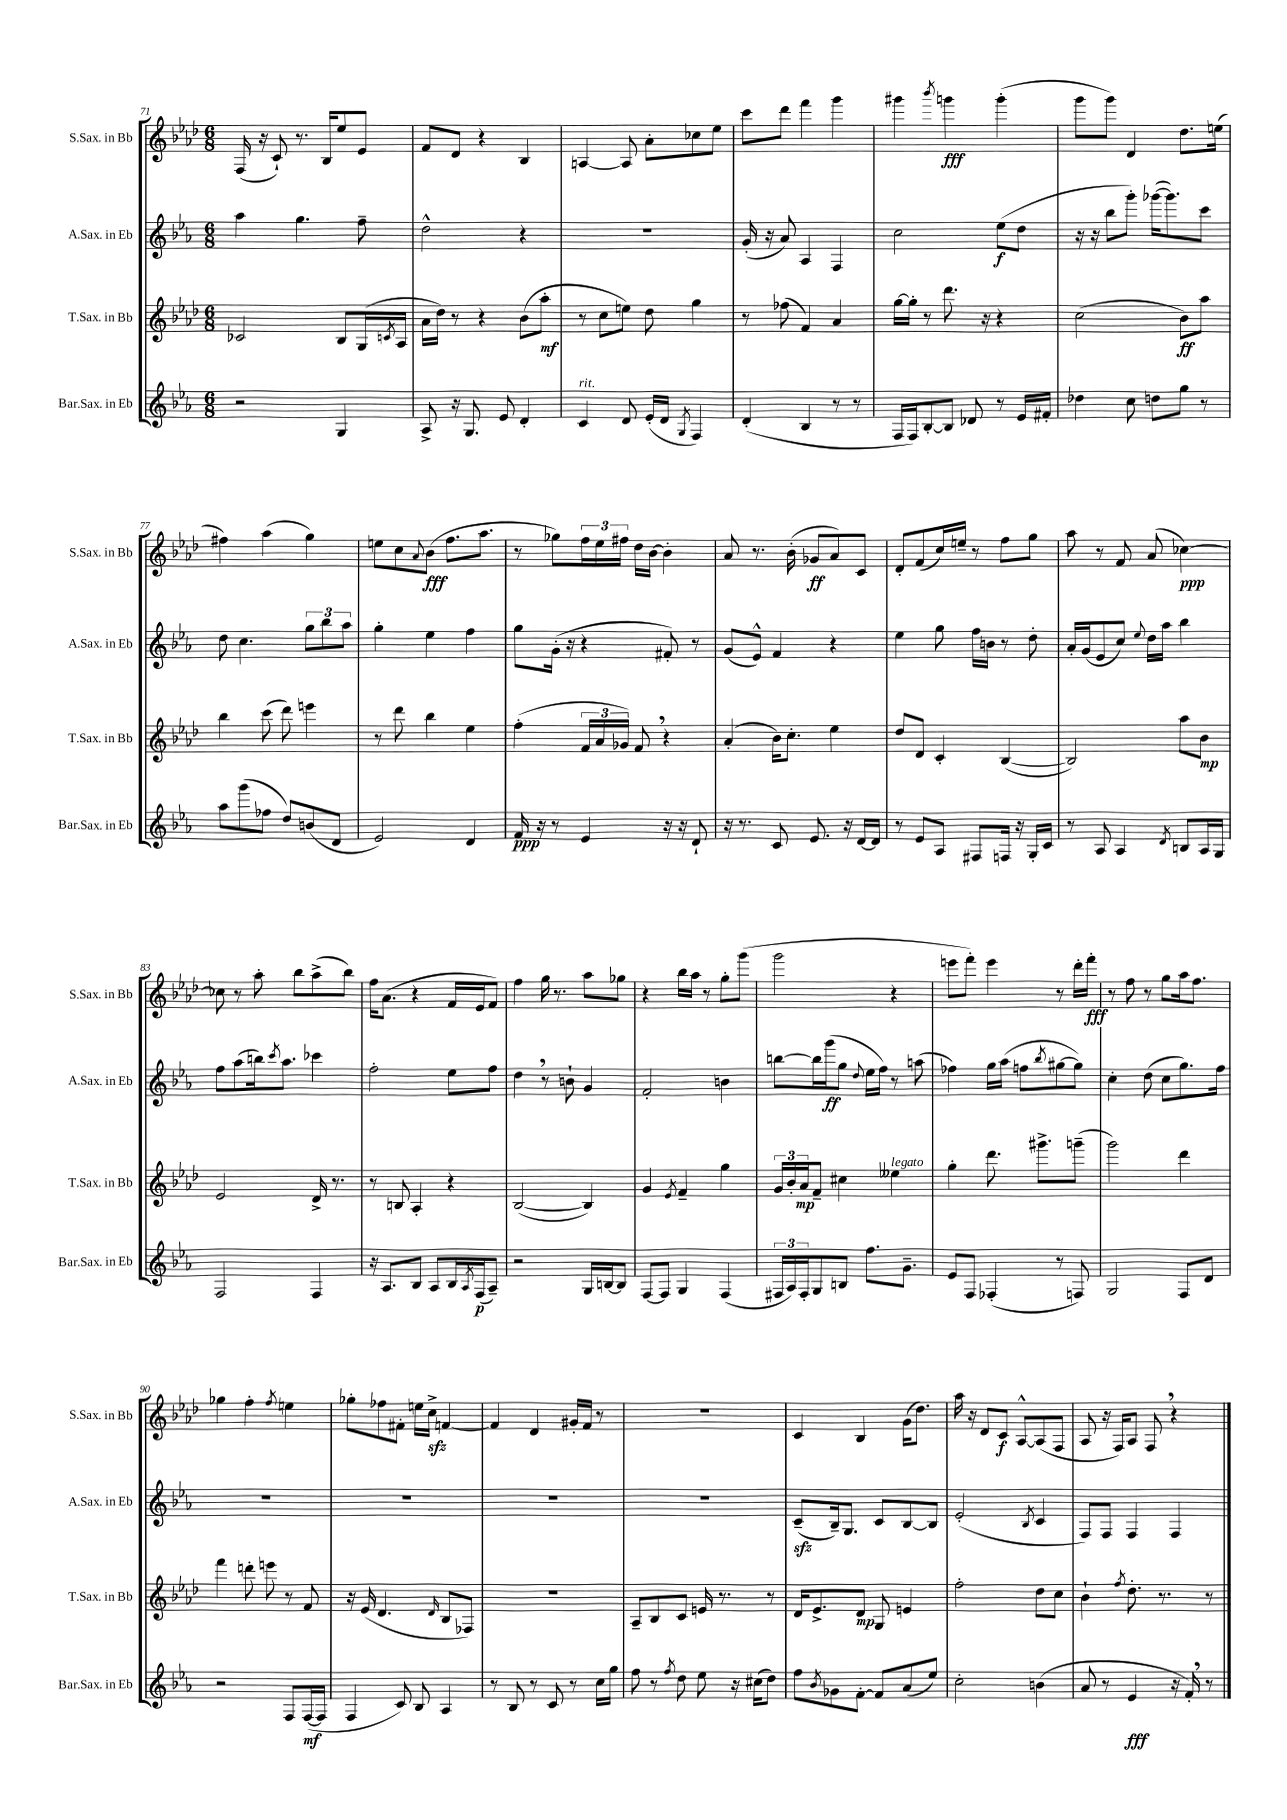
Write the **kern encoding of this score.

**kern	**kern	**kern	**kern
*staff4	*staff3	*staff2	*staff1
*clefG2	*clefG2	*clefG2	*clefG2
*k[b-e-a-]	*k[b-e-a-d-]	*k[b-e-a-]	*k[b-e-a-d-]
*M6/8	*M6/8	*M6/8	*M6/8
2r	2c-/	4aa-\	(16F/
.	.	.	16r
.	.	.	8c`/)
.	.	4.gg\	8.r
.	.	.	16B-/LK
4G/	8B-/L	.	8ee-/
.	(16G/L	8ff~\	8e-/J
.	8qc/	.	.
.	16A-/JJ	.	.
=	=	=	=
8A-^/	16a-\LL	2dd^^\	8f/L
.	16dd-\JJ)	.	.
16r	8r	.	8d-/J
8.G/	.	.	.
.	4r	.	4r
8e-/	.	.	.
4d'/	(8b-\L	4r	4B-/
.	8aa-'\J	.	.
=	=	=	=
4c/	8r	2.r	[4A/
.	8cc\L	.	.
8d/	8ee\J)	.	8A/]
(16e-'/LL	8dd-\	.	8a-'\L
16d/JJ	.	.	.
8qG/	.	.	.
4F/)	4gg\	.	8cc-\
.	.	.	8ee-\J
=	=	=	=
(4d'/	8r	(16g'/	8ccc\L
.	.	16r	.
.	(8ff-\	8a-/)	8ddd-\J
4B-/	4f/)	4A-/	4fff\
8r	4a-/	4F/	4ggg\
8r	.	.	.
=	=	=	=
16F/LL	[16gg\LL	2cc\	4ggg#\
16F/J)	16gg'\]JJ	.	.
[8B-'/	8r	.	.
.	.	.	8qbbb-/
8B-/]J	8.ddd-\	.	4ggg\
8d-/	.	.	.
.	16r	.	.
8r	4r	(8ee-\L	(4ggg'\
16e-/LL	.	8dd\J	.
16f#'/JJ	.	.	.
=	=	=	=
4dd-\	(2cc\	16r	8ggg\L
.	.	16r	.
.	.	8bb-\L	8ggg\J)
8cc\	.	8ggg'\J)	4d-/
8dd\L	.	([16ggg-\LK	.
.	.	8.ggg-\])	.
8gg\J	8b-\L)	.	8.dd-\L
8r	8aa-\J	8ccc\J	.
.	.	.	(16ee\Jk
=	=	=	=
8aa-\L	4bb-\	8dd\	4ff#\)
(8ggg\	.	4.cc\	.
8ff-\J	(8ccc\	.	(4aa-\
8dd/L)	8ddd-\)	.	.
(8b/	4eee\	12gg\L	4gg\)
.	.	12bb-\	.
8d/J	.	.	.
.	.	12aa-\J	.
=	=	=	=
2e-/)	8r	4gg'\	8ee\L
.	8ddd-\	.	8cc\
.	.	.	8qqa-/
.	4bb-\	4ee-\	(8b-\J
.	.	.	8.ff\L
4d/	4ee-\	4ff\	.
.	.	.	8.aa-\J
=	=	=	=
16f/	(4ff'\	8gg\L	8r
16r	.	.	.
8r	.	(16g'\Jk	8gg-\L)
.	.	16r	.
4e-/	24f/LL	4r	24ff\L
.	24a-/	.	24ee-\
.	24g-/JJ)	.	24ff#\JJ
.	8f/	.	16dd-\LL
.	.	.	[16b-\JJ
16r	4r	8f#'/)	4b-'\]
16r	.	.	.
8d`/	.	8r	.
=	=	=	=
16r	(4a-'/	(8g/L	8a-/
8.r	.	.	.
.	.	8e-^^/J)	8.r
8c/	16b-\LK)	4f/	.
.	8.cc'\J	.	(16b-'\
8.e-/	.	.	8g-/L
.	4ee-\	4r	8a-/)
16r	.	.	.
[16d/LL	.	.	8c/J
16d/]JJ	.	.	.
=	=	=	=
8r	8dd-/L	4ee-\	8d-'/L
8e-/L	8d-/J	.	(8f/
8A-/J	4c'/	8gg\	16cc/L)
.	.	.	16ee~/JJ
8F#/L	.	16ff\LL	8r
.	.	16b\JJ	.
16F/Jk	([4B-/	8r	8ff\L
16r	.	.	.
16G'/LL	.	8dd'\	8gg\J
16c/JJ	.	.	.
=	=	=	=
8r	2B-/])	16a-'/LL	8aa-\
.	.	(16g/J	.
8A-/	.	8e-/	8r
4A-/	.	8cc/J)	8f/
.	.	8qqee-/	.
.	.	16dd\LL	(8a-/
.	.	16aa-\JJ	.
8qd/	.	.	.
8B/L	8aa-\L	4bb-\	[4cc-\)
16A-/L	8b-\J	.	.
16G/JJ	.	.	.
=	=	=	=
2F/	2e-/	8ff\L	8cc-\]
.	.	(8aa-\	8r
.	.	16bb\k)	8aa-'\
.	.	8qccc/	.
.	.	8.aa-\J	.
.	.	.	8bb-\L
4F/	16d-^/	4ccc-\	(8aa-^\
.	8.r	.	.
.	.	.	8bb-\J)
=	=	=	=
16r	8r	2ff'\	16ff\LK
8.A-/L	.	.	(8.a-\J
.	8B/	.	.
8B-/J	4A-'/	.	4r
8A-/L	.	.	.
16B-/L	4r	8ee-\L	16f/LL
8qA-/	.	.	.
(16F/J	.	.	16e-/J
8A-~/J)	.	8ff\J	8f/J)
=	=	=	=
2r	([2B-/	4dd\	4ff\
.	.	8r	16gg\
.	.	.	8.r
.	.	8b`\	.
16G/LL	4B-/])	4g/	8aa-\L
[16B/J	.	.	.
8B/]J	.	.	8gg-\J
=	=	=	=
[8F/L	4g/	2f'/	4r
8F/]J	.	.	.
.	8qe-/	.	.
4G/	4f~/	.	16bb-\LL
.	.	.	16aa-\JJ
.	.	.	8r
(4F/	4gg\	4b\	8gg'\L
.	.	.	(8ggg\J
=	=	=	=
24F#/LL	24g/LL	[8bb\L	2ggg\
24A-/)	24b-'/	.	.
24F#'/J	24a-/J	.	.
8G/	8f~/J	16bb\]L	.
.	.	(16ggg\J	.
8B/J	4cc#\	8gg\J	.
.	.	8qqdd/	.
8.ff\L	.	16ee-\LL	.
.	.	16ff\JJ)	.
.	4ee--\	8r	4r
8.g~\J	.	.	.
.	.	(8aa\	.
=	=	=	=
8e-/L	4gg'\	4ff-\)	8eee\L
8F/J	.	.	8fff'\J)
(4F-'/	8.ddd-\	16gg\LL	4eee\
.	.	(16aa-\JJ	.
.	.	8ff\L	.
.	8.ggg#^\L	.	.
.	.	8qbb-/	.
8r	.	[8gg#\	8r
8F/)	(8ggg~\J	8gg#\]J)	16ddd-'\LL
.	.	.	16fff'\JJ
=	=	=	=
2G/	2ggg\)	4cc'\	8r
.	.	.	8ff\
.	.	(8dd\	8r
.	.	8cc\L	8gg\L
8F/L	4ddd-\	8.gg\)	16aa-\k
.	.	.	8.ff\J
8d/J	.	.	.
.	.	16ff\Jk	.
=	=	=	=
2r	4fff\	2.r	4gg-\
.	8ddd'\	.	4ff'\
.	8eee\	.	.
.	.	.	8qff/
8F/L	8r	.	4ee\
([16F/L	8f/	.	.
16F/]JJ	.	.	.
=	=	=	=
4F/	16r	2.r	8gg-'\L
.	(16e-/	.	.
.	4.d-/	.	8ff-\
8c/)	.	.	8f#'\J
8B-/	.	.	16ee\LL
.	.	.	16cc^\JJ
.	16qqd-/	.	.
4A-/	8B-/L	.	[4f/
.	8F-/J)	.	.
=	=	=	=
8r	2.r	2.r	4f/]
8B-/	.	.	.
8r	.	.	4d-/
8c/	.	.	.
8r	.	.	16g#'/LL
.	.	.	16f/JJ
16cc\LL	.	.	8r
16gg\JJ	.	.	.
=	=	=	=
8ff\	8A-~/L	2.r	2.r
8r	8B-/	.	.
8qff/	.	.	.
8dd\	8c/J	.	.
8ee-\	16e/	.	.
.	8.r	.	.
16r	.	.	.
(16cc#\LK	.	.	.
8dd\J)	8r	.	.
=	=	=	=
8ff\L	16d-/LK	(8c~/L	4c/
.	8.e-^/	.	.
8qb-/	.	.	.
8g-\	.	16B-~/k)	.
.	.	8.G/J	.
[8f'\J	8d-/J	.	4B-/
8f/]L	8G/	8c/L	.
(8a-/	4e/	[8B-/	(16g\LK
.	.	.	8.dd-\J)
8ee-/J)	.	8B-/]J	.
=	=	=	=
2cc'\	2ff'\	(2e-'/	16aa-\
.	.	.	16r
.	.	.	8d-/L
.	.	.	8c/J
.	.	.	[8A-^^/L
.	.	8qB-/	.
(4b\	8dd-\L	4c/	(8A-/]
.	8cc\J	.	8F/J
=	=	=	=
8a-/	4b-`\	8F/L)	8A-/
8r	.	8F/J	16r
.	.	.	16F/LK)
.	8qff/	.	.
4e-/	8.dd-'\	4F/	8A-/J
.	.	.	8F/
.	8.r	.	.
16r	.	4F/	4r
16f'/)	.	.	.
8r	8r	.	.
==	==	==	==
*-	*-	*-	*-
